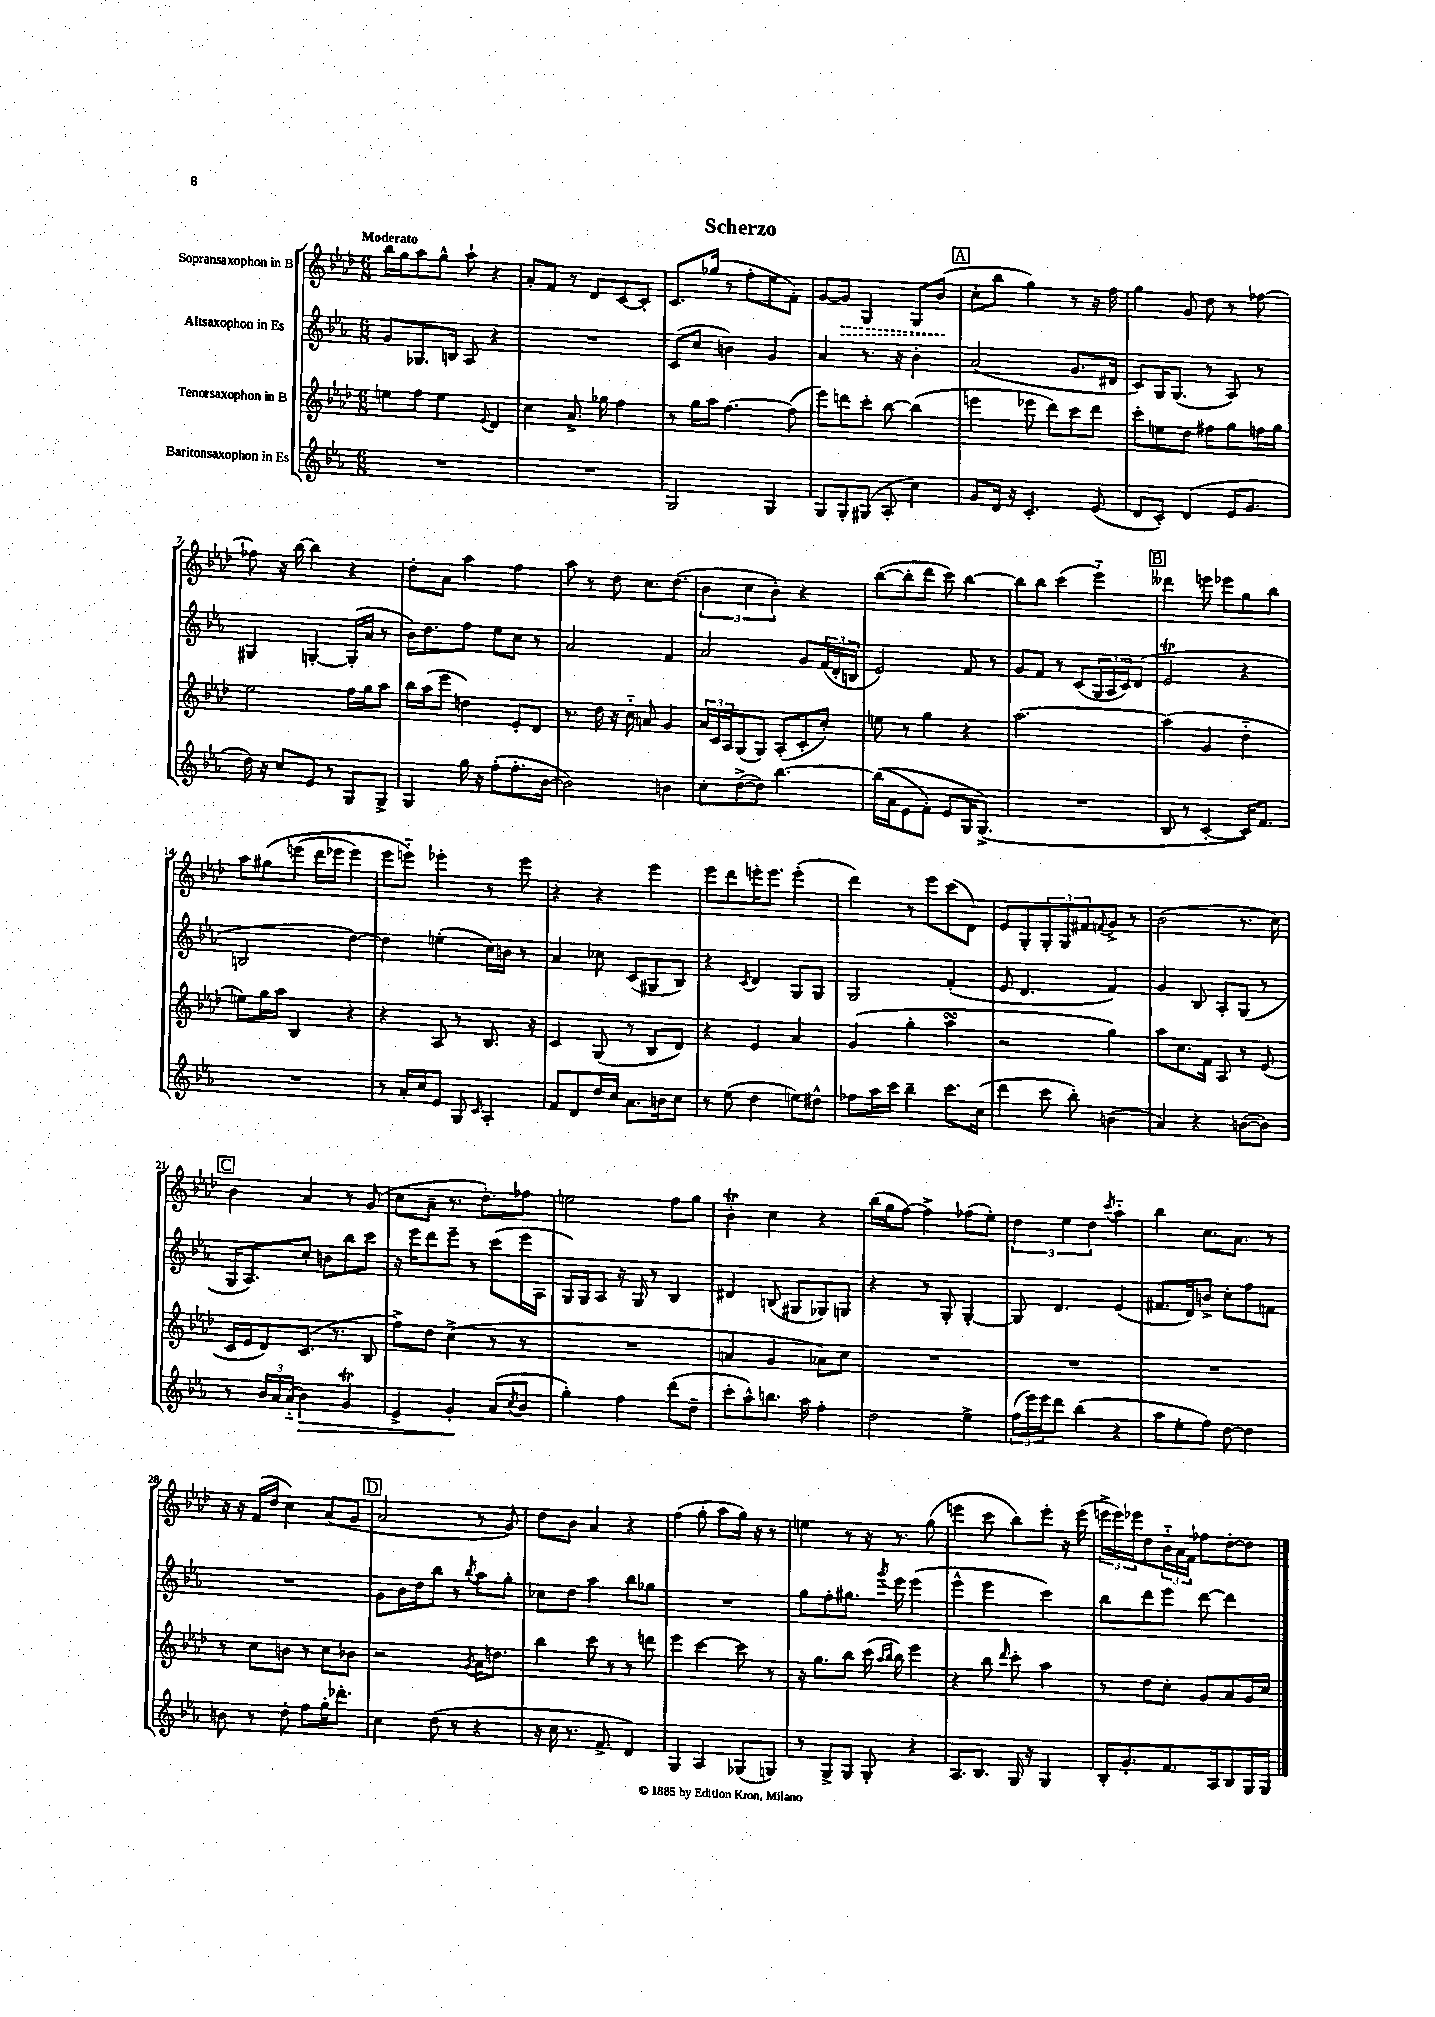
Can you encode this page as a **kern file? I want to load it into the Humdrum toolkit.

**kern	**kern	**kern	**kern
*staff4	*staff3	*staff2	*staff1
*clefG2	*clefG2	*clefG2	*clefG2
*k[b-e-a-]	*k[b-e-a-d-]	*k[b-e-a-]	*k[b-e-a-d-]
*M6/8	*M6/8	*M6/8	*M6/8
2.r	8ee	8g	16bb-
.	.	.	16gg
.	8ff	8.G-	8aa-
.	4ee	.	8gg^^
.	.	16B	.
.	.	8A-	8aa-`
.	8qqe-	.	.
.	4d-	4r	4r
=	=	=	=
2.r	4cc	2.r	8a-'
.	.	.	8f
.	8.a-^	.	8r
.	.	.	8d-
.	16gg-	.	.
.	4ff	.	[8c
.	.	.	8c']
=	=	=	=
2G	8r	(8c	8.c
.	16gg	8cc	.
.	16aa-	.	(16gg-
.	[4.ff	4b)	8r
.	.	.	8ff'
4G	.	4g	8ee-
.	(8ff]	.	8f')
=	=	=	=
8G	8eee-)	4a-	[8g
8G'	8ddd	.	8g]
(8G#	8ccc'	8.r	4G
8A-'	[8bb-	.	.
.	.	16r	.
4cc)	(4bb-]	4b-'	8G
.	.	.	(8b-
=	=	=	=
8g	4eee	(2a-	8cc'
16d	.	.	8bb-
16r	.	.	.
4.c'	8eee-	.	4gg)
.	8ddd-)	.	.
.	8ccc	8.g	8r
(8e-	8ddd-	.	16r
.	.	16d#	16ff
=	=	=	=
8d	8ccc'	8c)	4gg
8c')	8ee	16G	.
.	.	(8.G	.
(4d	8dd-	.	8g
.	8ff#	8r	8dd-
16e-	8gg	8A-)	8r
8.g	.	.	.
.	16ff	8r	[8ff-
.	16gg	.	.
=	=	=	=
16dd)	2ee-	4G#	8ff-]
16r	.	.	.
8cc	.	.	16r
.	.	.	[16bb-
8e-	.	[4G'	4bb-]
8r	.	.	.
8G	16ff	(16G']	4r
.	16gg	16a-	.
8G^	8aa-	8r	.
=	=	=	=
4G	16bb-	16b-)	8dd-'
.	(16aa-	8.dd	.
.	8eee-	.	8a-
16gg	4dd)	8ff	4aa-
16r	.	.	.
(8ff'	.	8ee-	.
8.ff'	8e-'	8cc	4ff
.	8d-	8r	.
[16b-	.	.	.
=	=	=	=
2b-])	8.r	2a-	8aa-
.	.	.	8r
.	16dd-	.	.
.	16r	.	8dd-
.	16cc'~	.	.
.	8a	.	8.cc
4b	4g	4f	.
.	.	.	(8.dd-
=	=	=	=
8cc'	24a-	2a-	6b-
.	24c	.	.
.	24A-	.	.
([8dd^	(8G	.	.
.	.	.	6cc
8dd])	8G)	.	.
.	.	.	6b-')
[4.bb-	(8A-'	.	.
.	8c'	8g	4r
.	8cc')	(24f	.
.	.	24d'	.
.	.	24B	.
=	=	=	=
&((16bb-]	8ee	2e-)	([8bb-
16a-	.	.	.
8e-	8r	.	8bb-']
8f')	4gg	.	8ddd-
8e-	.	.	8ccc)
16G	4r	8f	[4bb-
(8.G^&)	.	.	.
.	.	8r	.
=	=	=	=
2.r	[2.aa-	8g	8bb-]
.	.	8f	8bb-
.	.	8r	(4ccc
.	.	(8c	.
.	.	24G	4eee-'~)
.	.	24A-	.
.	.	24c)	.
.	.	(8d	.
=	=	=	=
8B-	(4aa-]	2e-	4ddd--
8r	.	.	.
[4c'	4g	.	8eee
.	.	.	8eee-
16c])	4dd-'~	4r	8gg
8.f	.	.	.
.	.	.	8bb-
=	=	=	=
2.r	8ee)	2B	8aa-
.	16gg	.	&(8gg#
.	16aa-	.	.
.	4B-	.	(8eee
.	.	.	16ddd-
.	.	.	16eee-
.	4r	[4dd)	4eee-)
=	=	=	=
8r	4r	4dd]	8eee-
16a-'	.	.	8eee'~&)
16cc	.	.	.
8e-	8A-	(4ee'	4eee-'
8G	8r	.	.
16qqc	.	.	.
4A-'	8.B-	16cc)	8r
.	.	16b	.
.	.	8r	8eee-
.	16r	.	.
=	=	=	=
8f	4c	4a-	4r
8d	.	.	.
16dd	(8G	8cc-	4r
16cc	.	.	.
8.a-	8r	(8c	.
.	8B-	8G#	4eee-
16b	.	.	.
8cc	8d-)	8B-)	.
=	=	=	=
8r	4r	4r	8eee-
(8ee-	.	.	8ddd-
.	.	8qc	.
4dd	4e-	4d	16eee'
.	.	.	8.eee
8ee)	4a-	8G	(4eee'
8dd#^^	.	8G	.
=	=	=	=
8ff-	(4g	2G	4ddd-)
16aa-	.	.	.
16ccc	.	.	.
4bb-~	4gg'	.	8r
.	.	.	8eee-
8.ccc	4aa-	(4f'	(8ccc
.	.	.	8d-)
(16cc	.	.	.
=	=	=	=
4ddd	2r	8e-	8e-
.	.	4.d	8G'
8ccc	.	.	12G'
.	.	.	12G
8bb-')	.	.	.
.	.	.	12f#
.	.	.	8qqf
(4b	4gg)	4f)	8g^
.	.	.	8r
=	=	=	=
4a-)	8aa-	4g	(2b-
.	8.cc	.	.
4r	.	8B-	.
.	16f	.	.
.	8A-	8A-'	.
([8b	8r	(8G	8.r
8b])	(8e-	8r	.
.	.	.	16cc)
=	=	=	=
8r	16c	16G	4b-
.	16e-	8.A-)	.
24b-	8d-)	.	.
24a-	.	.	.
(24a-'~	.	.	.
4b-)	(8.c	8cc'	4a-
.	.	8b	.
.	8.r	.	.
4g	.	8bb-	8r
.	8B-	8ccc	(8g
=	=	=	=
4e-^	8ff^)	16r	8cc
.	.	16eee-	.
.	8dd-	8ddd	8a-~
4g'	(4cc^	8eee-~	8.r
.	.	8r	.
.	.	.	8.dd-')
(8a-	8r	(8ccc	.
8qcc	.	.	.
8b-	8r	16eee-	8ff-
.	.	16A-	.
=	=	=	=
4gg')	2.r	16G)	2ee
.	.	16G	.
.	.	8A-	.
4ff	.	16r	.
.	.	16G	.
.	.	8r	.
(8ddd	.	4B-	8ff
8dd~	.	.	8gg
=	=	=	=
8ccc'	4a	4d#	4b-'
8aa-^^)	.	.	.
8.bb	4g	(8B	4cc
.	.	8G#	.
16aa-	.	.	.
4ff'	8a-)	8G-)	4r
.	8cc	8G	.
=	=	=	=
2dd	2.r	4r	(16bb-
.	.	.	16gg
.	.	.	[8ff)
.	.	8r	4ff^]
.	.	8G'	.
4ee-^	.	[4G'	(8ff-
.	.	.	8ee-')
=	=	=	=
(24ff	2.r	8G]	6dd-
24eee-)	.	.	.
24eee-	.	.	.
8ddd	.	4.d	.
.	.	.	6ee-
(4bb-	.	.	.
.	.	.	6dd-
.	.	.	8qccc
4r	.	(4e-	4aa-'~
=	=	=	=
8aa-	2.r	8.f#	4bb-
8ee-'	.	.	.
.	.	16d)	.
8ff)	.	8b^	8.cc
[8dd	.	8cc'	.
.	.	.	8.a-
4dd]	.	8ff	.
.	.	8f	8r
=	=	=	=
8b	8r	2.r	16r
.	.	.	16r
8r	8cc	.	(16f
.	.	.	16dd-
8dd'	8b	.	4cc)
8ff	8r	.	.
16gg'	8cc	.	(8a-
8.ddd-'	.	.	.
.	8b-	.	8g
=	=	=	=
4cc	2r	8g	2a-
.	.	16b-	.
.	.	16dd	.
(8dd	.	8bb-	.
8r	.	8r	.
.	8qg	8qbb-	.
4r	16a-	8aa-	8r
.	8.dd	.	.
.	.	8gg'	8g)
=	=	=	=
16r	4bb-	8cc-	8dd-
16cc	.	.	.
8.r	.	8dd	8b-
.	8ccc	4aa-	4a-
8.f^	.	.	.
.	8r	.	.
4d)	8r	8bb-	4r
.	8ddd	8gg-	.
=	=	=	=
4G	4eee-	2.r	(4ff
4A-	[4ccc	.	8gg'
.	.	.	8aa-
(8G-	8ccc]	.	16gg)
.	.	.	16r
8G)	8r	.	8r
=	=	=	=
8r	16r	8gg	4ee
.	8.gg	.	.
8G^	.	8ff'	.
8G	8bb-	8.gg#	8r
8G'	(16ccc	.	16r
.	16qqaa-	.	.
.	16qqbb-	8qggg	.
.	16bb-)	16eee-	8.r
4r	4eee-	(4eee-	.
.	.	.	(8gg
=	=	=	=
8.A-	4r	4eee-^^	4eee
8.B-	.	.	.
.	8bb-	4eee-	8ccc
.	16qqddd-	.	.
16G	8ccc'	.	8bb-)
16r	.	.	.
4G	4aa-	4ccc)	8eee'
.	.	.	16r
.	.	.	(16eee
=	=	=	=
16B-'	8r	8bb-	24eee^
.	.	.	24eee)
8.g'	.	.	.
.	.	.	24eee-
.	8dd-	8ddd	8dd-
8.f	8cc'	8eee-	24b-'~
.	.	.	24a-
.	.	.	24f
.	8g	[8ddd	8ff-
16A-	.	.	.
8B-	8a-	4ddd]	[8dd-'
16G	16g	.	8dd-]
16G	16cc	.	.
==	==	==	==
*-	*-	*-	*-
